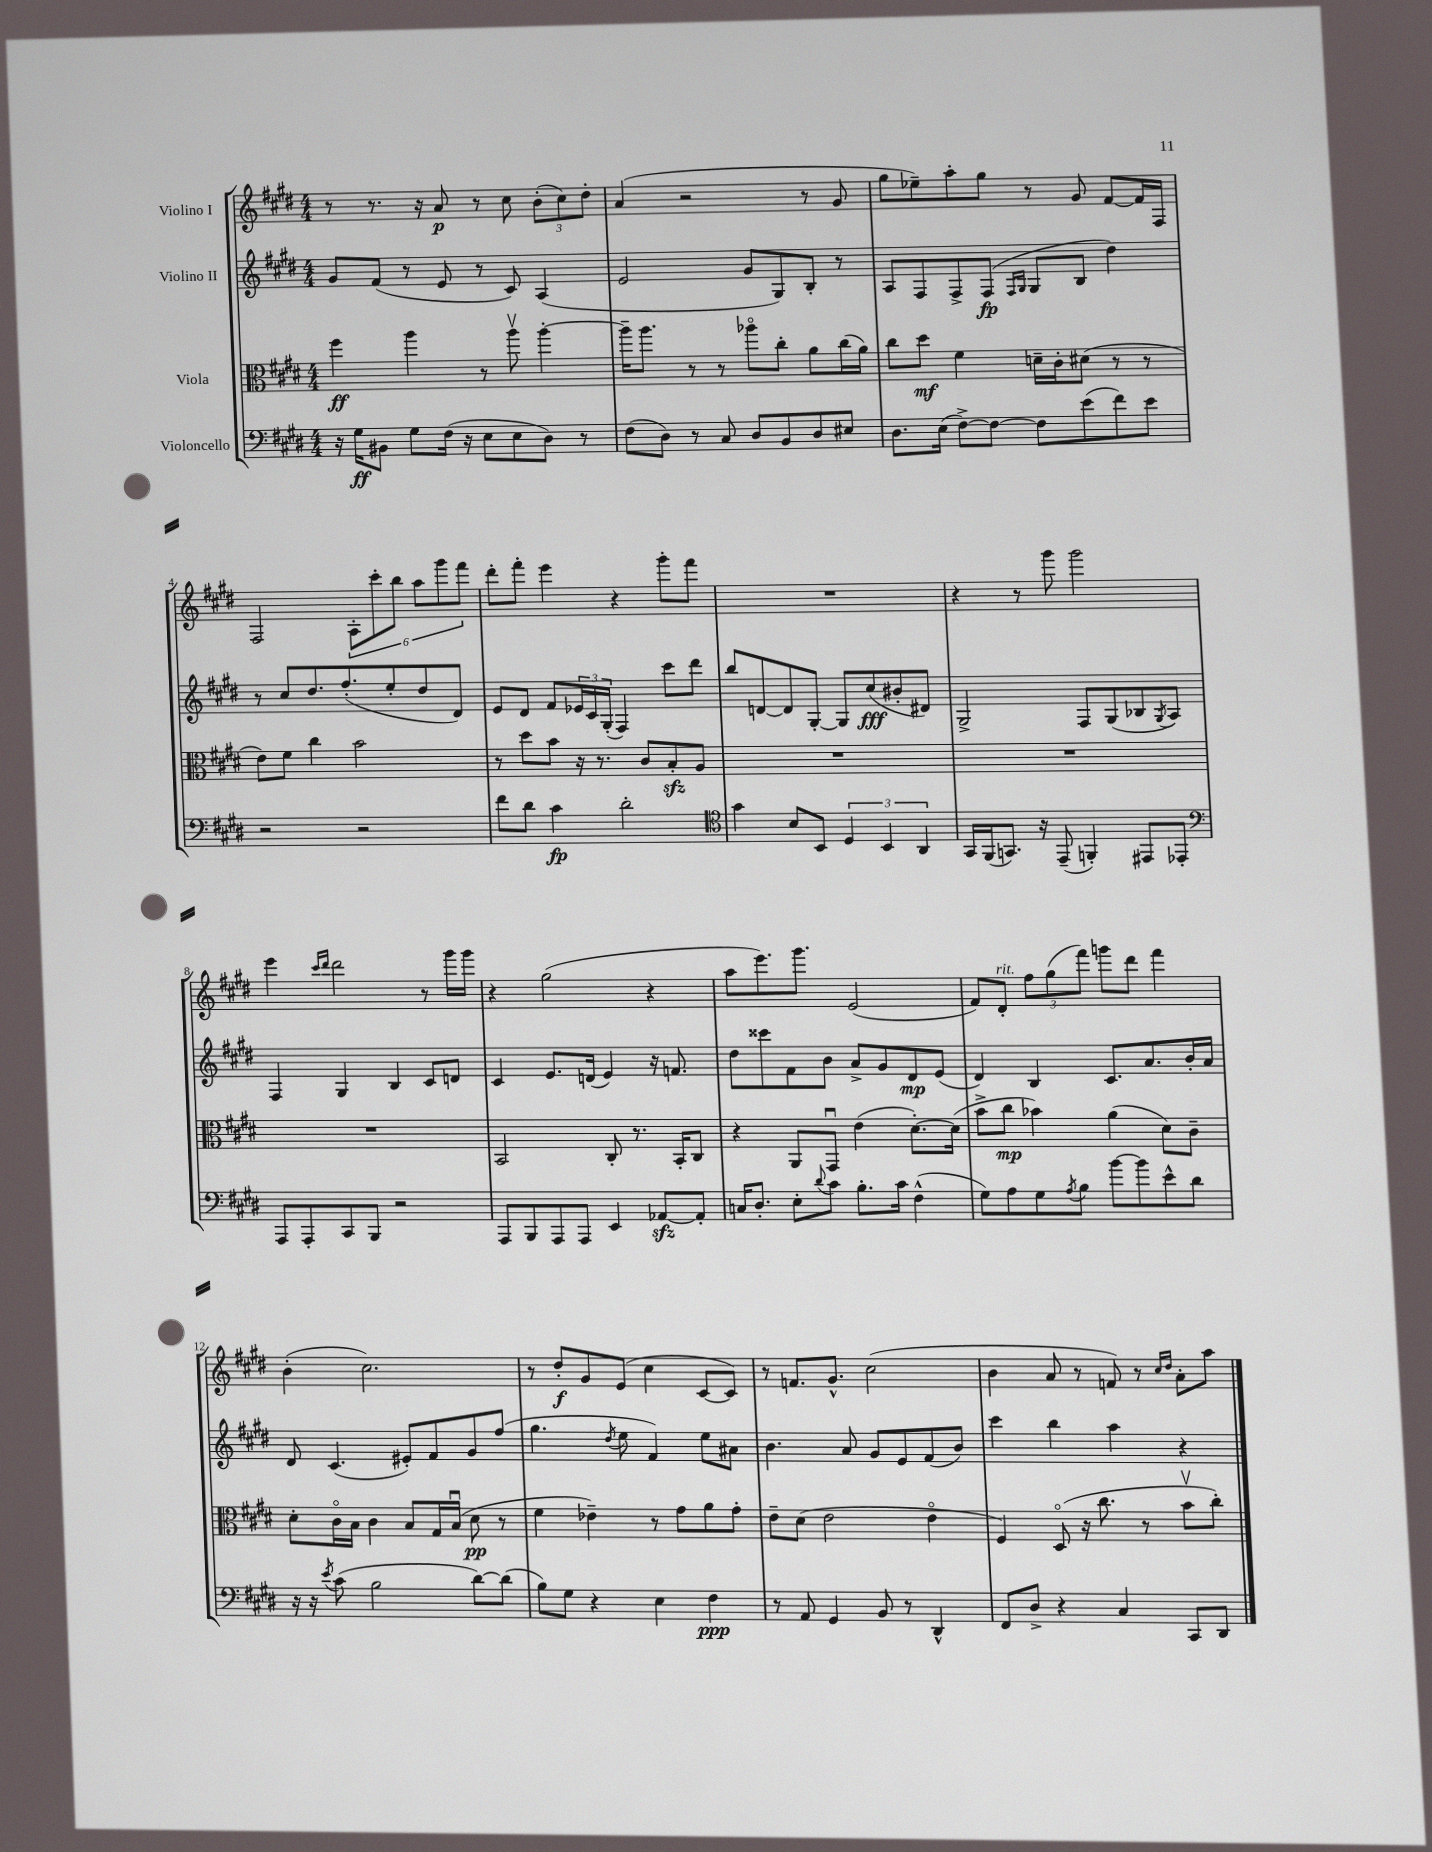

**kern	**dynam	**kern	**dynam	**kern	**dynam	**kern	**dynam
*part4	*part4	*part3	*part3	*part2	*part2	*part1	*part1
*staff4	*staff4	*staff3	*staff3	*staff2	*staff2	*staff1	*staff1
*I"Violoncello	*	*I"Viola	*	*I"Violino II	*	*I"Violino I	*
*clefF4	*	*clefC3	*	*clefG2	*	*clefG2	*
*k[f#c#g#d#]	*	*k[f#c#g#d#]	*	*k[f#c#g#d#]	*	*k[f#c#g#d#]	*
*M4/4	*	*M4/4	*	*M4/4	*	*M4/4	*
=1	=1	=1	=1	=1	=1	=1	=1
16r	.	4ff#\	ff	8g#/L	.	8r	.
16G#\KL	ff	.	.	.	.	.	.
8BB#X\J	.	.	.	(8f#/J	.	8.r	.
8G#\L	.	4aa\	.	8r	.	.	.
.	.	.	.	.	.	16r	.
(16F#\Jk	.	.	.	8e/	.	8a/	p
16r	.	.	.	.	.	.	.
8E\L	.	8r	.	8r	.	8r	.
8E\	.	8aav\	.	8c#/)	.	8cc#\	.
8D#\J)	.	[4aa'\	.	(4A/	.	(12b'\L	.
.	.	.	.	.	.	12cc#\)	.
8r	.	.	.	.	.	.	.
.	.	.	.	.	.	12dd#'\J	.
=2	=2	=2	=2	=2	=2	=2	=2
(8F#\L	.	16aa~\KL]	.	2e/	.	(4a/	.
.	.	8.aa\J	.	.	.	.	.
8D#\J)	.	.	.	.	.	.	.
8r	.	8r	.	.	.	2r	.
8C#/	.	8r	.	.	.	.	.
8D#/L	.	8aa-X\L	.	8g#/L	.	.	.
8BB/	.	8cc#'\J	.	8G#/)	.	.	.
8D#/	.	8a\L	.	8B'/J	.	8r	.
8E#X/J	.	(16cc#\L	.	8r	.	8g#/	.
.	.	16a\JJ)	.	.	.	.	.
=3	=3	=3	=3	=3	=3	=3	=3
8.D#\L	.	8cc#\L	.	8A/L	.	8gg#\L	.
.	.	8dd#\J	mf	8F#/	.	8ee-X~\)	.
(16E\Jk	.	.	.	.	.	.	.
[8F#^\L)	.	4f#\	.	8F#^/	.	8aa'\	.
8F#\J_	.	.	.	(8F#/J	fp	8gg#\J	.
.	.	.	.	16qqF#/LL	.	.	.
.	.	.	.	16qqG#/JJ	.	.	.
8F#\L]	.	16dn~\LL	.	8G#/L	.	8r	.
.	.	16c#'\J	.	.	.	.	.
(8e\	.	(8d#X\J	.	8B/J	.	8g#/	.
8f#\)	.	8r	.	4dd#\)	.	[8f#/L	.
8e\J	.	8r	.	.	.	16f#/L]	.
.	.	.	.	.	.	16F#/JJ	.
!!LO:LB:g=z
=4	=4	=4	=4	=4	=4	=4	=4
2r	.	8e\L)	.	8r	.	2F#/	.
.	.	8f#\J	.	8cc#/L	.	.	.
.	.	4cc#\	.	8.dd#/	.	.	.
.	.	.	.	(8.ff#'/	.	.	.
2r	.	2b\	.	.	.	12A'\L	.
.	.	.	.	.	.	12ccc#'\	.
.	.	.	.	8ee'/	.	.	.
.	.	.	.	.	.	12bb\J	.
.	.	.	.	8dd#/	.	12aa\L	.
.	.	.	.	.	.	12ggg#\	.
.	.	.	.	8d#/J)	.	.	.
.	.	.	.	.	.	12fff#\J	.
=5	=5	=5	=5	=5	=5	=5	=5
8f#\L	.	8r	.	8e/L	.	8ddd#'\L	.
8d#\J	.	8dd#\L	.	8d#/J	.	8fff#'\J	.
4c#\	fp	8b\J	.	8f#/L	.	4eee\	.
.	.	16r	.	24e-X/L	.	.	.
.	.	.	.	24c#/	.	.	.
.	.	8.r	.	.	.	.	.
.	.	.	.	(24G#'/JJ	.	.	.
2d#'\	.	.	.	4F#/)	.	4r	.
.	.	8c#/L	.	.	.	.	.
.	.	8Bzz'/	.	8ccc#\L	.	8ggg#'\L	.
.	.	8A/J	.	8ddd#\J	.	8fff#\J	.
=6	=6	=6	=6	=6	=6	=6	=6
*clefC4	*	*	*	*	*	*	*
4g#\	.	1r	.	8bb/L	.	1r	.
.	.	.	.	[8dn/	.	.	.
8B/L	.	.	.	8d/]	.	.	.
8BB/J	.	.	.	[8G#'/J	.	.	.
6D#/	.	.	.	8G#/L]	.	.	.
.	.	.	.	(8cc#/	fff	.	.
6BB/	.	.	.	.	.	.	.
.	.	.	.	8b#X'/	.	.	.
6AA/	.	.	.	.	.	.	.
.	.	.	.	8d#X/J)	.	.	.
=7	=7	=7	=7	=7	=7	=7	=7
16GG#/LL	.	1r	.	2G#^/	.	4r	.
(16FF#/J	.	.	.	.	.	.	.
8.GGn/J)	.	.	.	.	.	.	.
.	.	.	.	.	.	8r	.
16r	.	.	.	.	.	.	.
(8EE~/	.	.	.	.	.	8ggg#\	.
4FFn'/)	.	.	.	8F#/L	.	2ggg#\	.
.	.	.	.	(8G#/	.	.	.
8EE#X/L	.	.	.	8B-X/	.	.	.
.	.	.	.	8qG#/	.	.	.
8EE-X'/J	.	.	.	8A/J)	.	.	.
!!LO:LB:g=z
=8	=8	=8	=8	=8	=8	=8	=8
*clefF4	*	*	*	*	*	*	*
8AAA/L	.	1r	.	4F#/	.	4eee\	.
8AAA'/	.	.	.	.	.	.	.
.	.	.	.	.	.	16qqccc#/LL	.
.	.	.	.	.	.	16qqddd#/JJ	.
8CC#/	.	.	.	4G#/	.	2ddd#\	.
8BBB/J	.	.	.	.	.	.	.
2r	.	.	.	4B/	.	.	.
.	.	.	.	8c#/L	.	8r	.
.	.	.	.	8dn/J	.	16ggg#\LL	.
.	.	.	.	.	.	16ggg#\JJ	.
=9	=9	=9	=9	=9	=9	=9	=9
8AAA/L	.	2BB/	.	4c#/	.	4r	.
8BBB/	.	.	.	.	.	.	.
8AAA/	.	.	.	8.e/L	.	(2gg#\	.
8AAA/J	.	.	.	.	.	.	.
.	.	.	.	(16dn/Jk	.	.	.
4EE/	.	8C#'/	.	4e/)	.	.	.
.	.	8.r	.	.	.	.	.
[8AA-Xzz/L	.	.	.	16r	.	4r	.
.	.	16BB'/KL	.	8.fn/	.	.	.
8AA-'/J]	.	8C#/J	.	.	.	.	.
=10	=10	=10	=10	=10	=10	=10	=10
16Cn/KL	.	4r	.	8dd#\L	.	8aa\L	.
8.D#'/J	.	.	.	.	.	.	.
.	.	.	.	8ccc##X\	.	8.eee\)	.
8E'\L	.	8AA/L	.	8f#\	.	.	.
.	.	.	.	.	.	8.ggg#\J	.
8qqd#/	.	.	.	.	.	.	.
8c#\J	.	8GG#u/J	.	8b\J	.	.	.
8.B'\L	.	(4e\	.	8a^/L	.	(2e/	.
.	.	.	.	8g#/	.	.	.
16c#\Jk	.	.	.	.	.	.	.
(4F#^^\	.	[8.d#'\L)	.	8d#/	mp	.	.
.	.	.	.	(8e/J	.	.	.
.	.	(16d#\Jk]	.	.	.	.	.
=11	=11	=11	=11	=11	=11	=11	=11
8G#\L)	.	8b^\L	.	4d#/)	.	8f#/L)	.
!	!	!	!	!	!	!LO:TX:a:i:t=rit.	!
8A\	.	8cc#\J	mp	.	.	8d#'/J	.
8G#\	.	4b-X\)	.	4B/	.	12ff#\L	.
.	.	.	.	.	.	(12gg#\	.
8qA/	.	.	.	.	.	.	.
8B\J	.	.	.	.	.	.	.
.	.	.	.	.	.	12fff#\J)	.
[8b\L	.	(4a\	.	8.c#/L	.	8gggn\L	.
8b\]	.	.	.	.	.	8ddd#\J	.
.	.	.	.	8.a/	.	.	.
8e^^\	.	8d#\L)	.	.	.	4fff#\	.
8d#\J	.	8c#~\J	.	16b'/L	.	.	.
.	.	.	.	16a/JJ	.	.	.
!!LO:LB:g=z
=12	=12	=12	=12	=12	=12	=12	=12
16r	.	8d#'\L	.	8d#/	.	(4b'\	.
16r	.	.	.	.	.	.	.
8qe/	.	.	.	.	.	.	.
(8c#\	.	16c#\L	.	(4.c#/	.	.	.
.	.	16B\JJ	.	.	.	.	.
2B\	.	4c#\	.	.	.	2.cc#\)	.
.	.	8B/L	.	8e#X'/L)	.	.	.
.	.	16G#/L	.	8f#/	.	.	.
.	.	(16Bu/JJ	.	.	.	.	.
[8d#\L)	.	8d#\	pp	8g#/	.	.	.
(8d#\J]	.	8r	.	(8ff#/J	.	.	.
=13	=13	=13	=13	=13	=13	=13	=13
8B\L)	.	4f#\	.	4.gg#\	.	8r	.
8G#\J	.	.	.	.	.	8dd#'/L	f
4r	.	4e-X~\)	.	.	.	8g#/	.
.	.	.	.	8qdd#/	.	.	.
.	.	.	.	8ee\	.	(8e/J	.
4E\	.	8r	.	4f#/)	.	4cc#\	.
.	.	8g#\L	.	.	.	.	.
4F#\	ppp	8a\	.	8ee\L	.	[8c#/L	.
.	.	8g#'\J	.	8a#X\J	.	8c#/J])	.
=14	=14	=14	=14	=14	=14	=14	=14
8r	.	8e~\L	.	4.b\	.	8r	.
8AA/	.	(8d#\J	.	.	.	8.fn/L	.
4GG#/	.	2e\	.	.	.	.	.
.	.	.	.	.	.	8.g#^^/J	.
.	.	.	.	8a/	.	.	.
8BB/	.	.	.	8g#/L	.	(2cc#\	.
8r	.	.	.	8e/	.	.	.
4DD#^^/	.	4e\	.	(8f#/	.	.	.
.	.	.	.	8b/J)	.	.	.
=15	=15	=15	=15	=15	=15	=15	=15
8FF#/L	.	4F#/)	.	4ccc#\	.	4b\	.
8D#^/J	.	.	.	.	.	.	.
4r	.	(8D#/	.	4bb\	.	8a/	.
.	.	16r	.	.	.	8r	.
.	.	8.cc#\	.	.	.	.	.
4C#/	.	.	.	4aa\	.	8fn/)	.
.	.	8r	.	.	.	8r	.
.	.	.	.	.	.	16qqcc#/LL	.
.	.	.	.	.	.	16qqdd#/JJ	.
8CC#/L	.	8bv\L	.	4r	.	8a'\L	.
8DD#/J	.	8cc#'\J)	.	.	.	8aa\J	.
==	==	==	==	==	==	==	==
*-	*-	*-	*-	*-	*-	*-	*-
